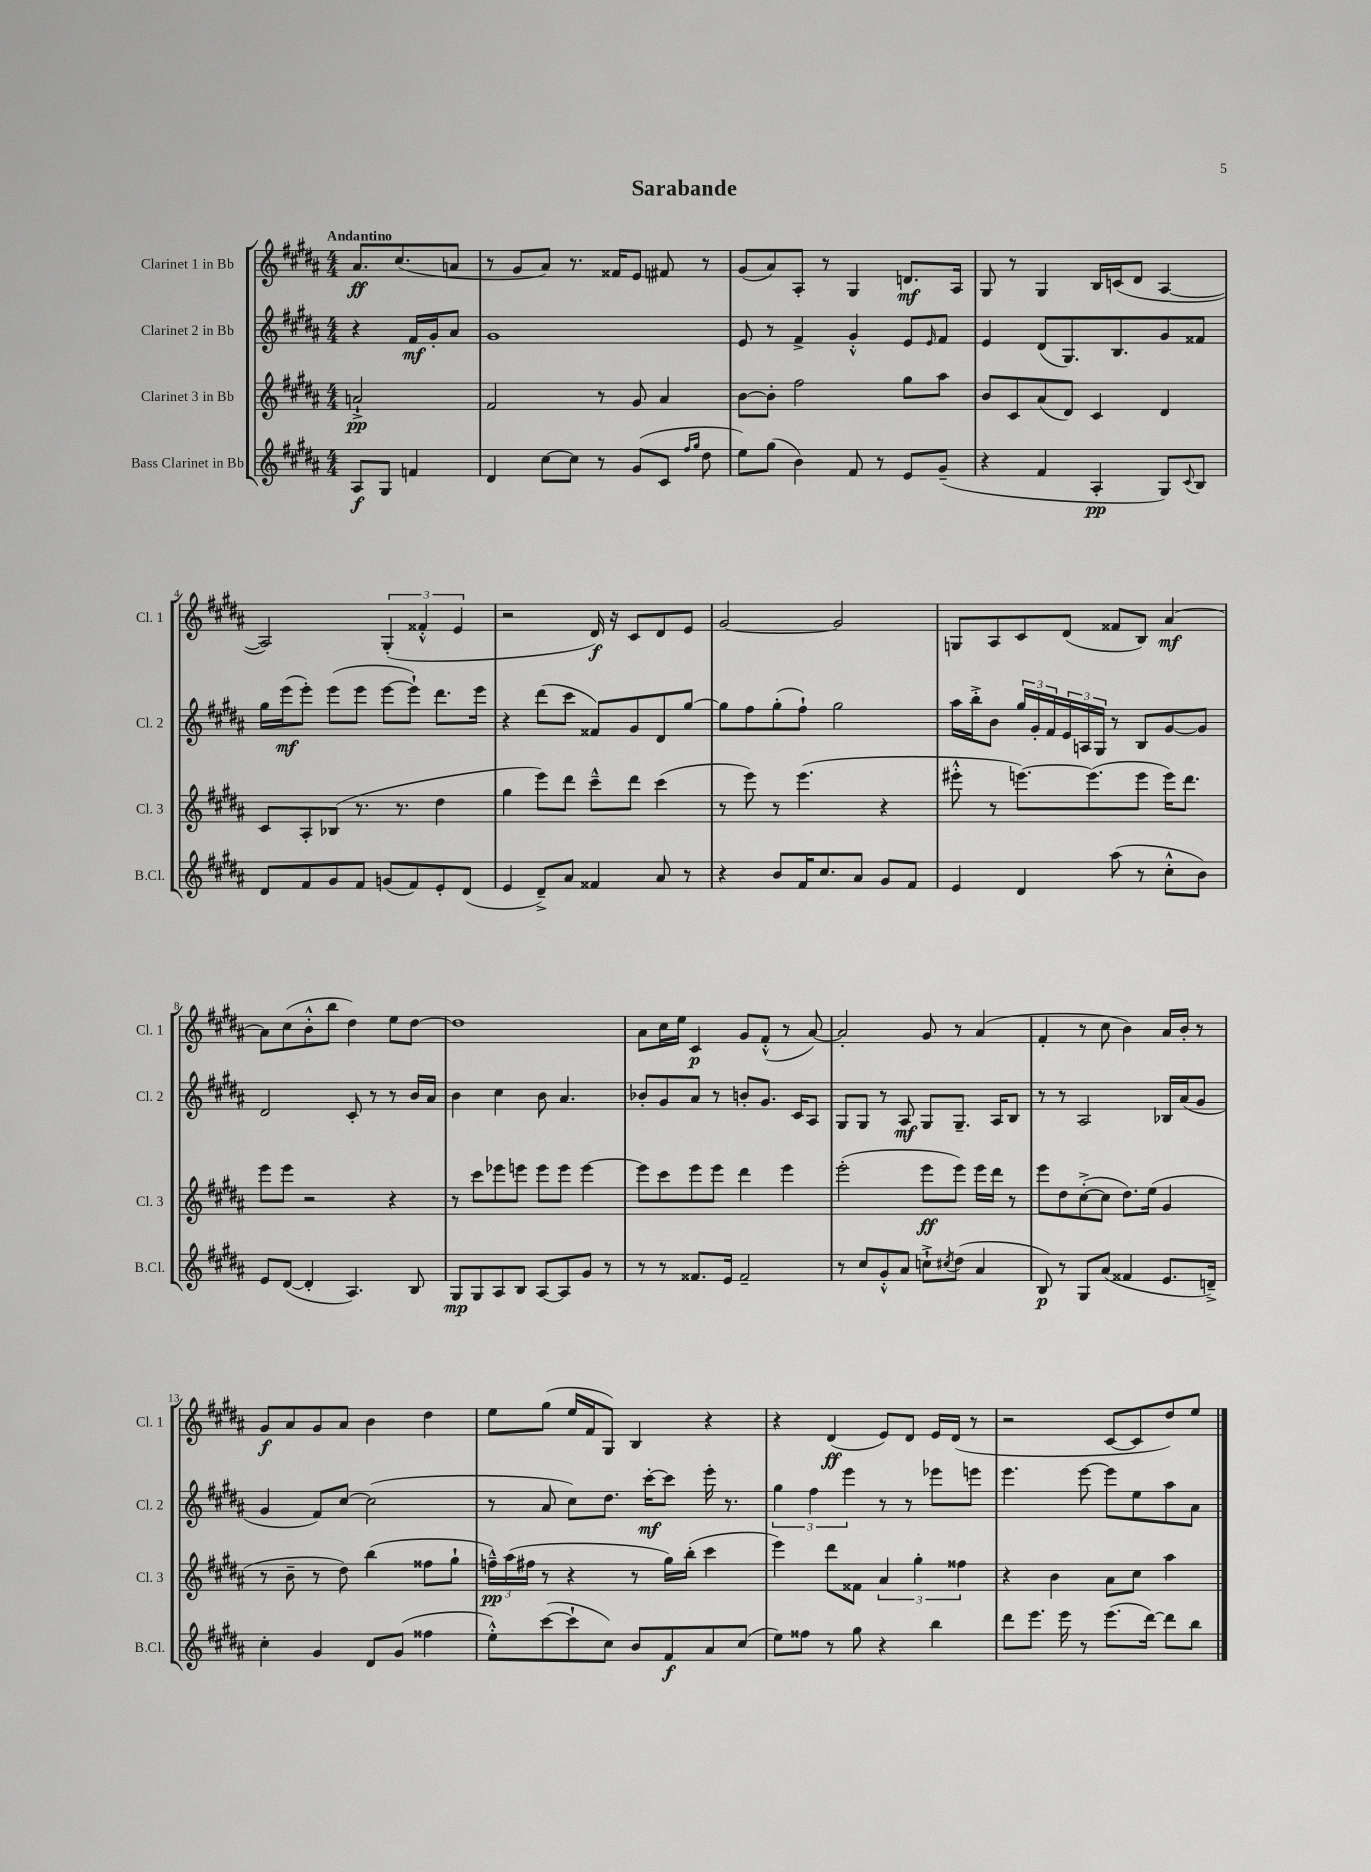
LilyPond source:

\header { title = "Sarabande" }
<<
\new StaffGroup <<
\new Staff = "s0" \with { instrumentName = "Clarinet 1 in Bb" shortInstrumentName = "Cl. 1" } {
    \clef treble \key b \major \numericTimeSignature \time 4/4 \partial 2 \tempo "Andantino"
    ais'8.\ff cis''8.( a'8 |
    r8 gis'8 ais'8) r8. fisis'16 e'8 fis'8 r8 |
    gis'8( ais'8) ais8-. r8 gis4 d'8.\mf ais16 |
    gis8 r8 gis4 b16 c'16( dis'8 ais4~ |
    ais2) \tuplet 3/2 { gis4-.( fisis'4-.-^ e'4 } |
    r2 dis'16\f) r16 cis'8 dis'8 e'8 |
    gis'2~ gis'2 |
    g8 ais8 cis'8 dis'8( fisis'8 b8) ais'4~\mf |
    ais'8 cis''8( b'8-.-^ b''8 dis''4) e''8 dis''8~ |
    dis''1 |
    ais'8 cis''16 e''16 cis'4\p gis'8 fis'8-.-^( r8 ais'8~) |
    ais'2-. gis'8 r8 ais'4( |
    fis'4-. r8 cis''8 b'4) ais'16 b'16-. r8 |
    gis'8\f ais'8 gis'8 ais'8 b'4 dis''4 |
    e''8 gis''8( e''16 fis'16 gis8) b4 r4 |
    r4 dis'4\ff( e'8) dis'8 e'16 dis'16( r8 |
    r2 cis'8~ cis'8 dis''8) e''8 \bar "|." |
}
\new Staff = "s1" \with { instrumentName = "Clarinet 2 in Bb" shortInstrumentName = "Cl. 2" } {
    \clef treble \key b \major \numericTimeSignature \time 4/4 \partial 2
    r4 fis'16\mf gis'16-. ais'8 |
    gis'1 |
    e'8 r8 fis'4-> gis'4-.-^ e'8 \grace { e'16 } fis'8 |
    e'4 dis'8( gis8.) b8. gis'8 fisis'8 |
    gis''16 e'''16\mf( e'''8-.) e'''8( e'''8 e'''8~ e'''8-!) dis'''8. e'''16 |
    r4 dis'''8( cis'''8 fisis'8) gis'8 dis'8 gis''8~ |
    gis''8 fis''8 gis''8-.( fis''8-!) gis''2 |
    ais''16 b''16-.-> b'8 \tuplet 3/2 { gis''16 gis'16-. fis'16 } \tuplet 3/2 { e'16 a16 gis16 } r8 b8 gis'8~ gis'8 |
    dis'2 cis'8-. r8 r8 b'16 ais'16 |
    b'4 cis''4 b'8 ais'4. |
    bes'8-. gis'8 ais'8 r8 b'8-. gis'8. cis'16 ais8 |
    gis8 gis8 r8 ais8\mf gis8 gis8.-- ais16 b8 |
    r8 r8 ais2 bes16 ais'16( gis'8 |
    gis'4 fis'8) cis''8~ cis''2( |
    r8 ais'8 cis''8) dis''8. cis'''16~-.\mf cis'''8 e'''16-. r8. |
    \tuplet 3/2 { gis''4 fis''4 e'''4 } r8 r8 ees'''8 e'''8 |
    e'''4. e'''8~ e'''8 e''8 ais''8 ais'8 \bar "|." |
}
\new Staff = "s2" \with { instrumentName = "Clarinet 3 in Bb" shortInstrumentName = "Cl. 3" } {
    \clef treble \key b \major \numericTimeSignature \time 4/4 \partial 2
    a'2-!->\pp |
    fis'2 r8 gis'8 ais'4 |
    b'8~ b'8-. fis''2 gis''8 ais''8 |
    b'8 cis'8 ais'8( dis'8) cis'4 dis'4 |
    cis'8 ais8-. bes8( r8. r8. dis''4 |
    gis''4 e'''8) dis'''8 cis'''8---^ dis'''8 cis'''4( |
    r8 e'''8) r8 e'''4.( r4 |
    eis'''8-.-^ r8 e'''8.~) e'''8.( e'''8 e'''16) dis'''8. |
    e'''8 e'''8 r2 r4 |
    r8 cis'''8 ees'''8 e'''8 e'''8 e'''8 e'''4~ |
    e'''8 cis'''8 e'''8 e'''8 dis'''4 e'''4 |
    e'''2-.( e'''8\ff e'''8) e'''16 dis'''16 r8 |
    e'''8 dis''8 cis''8~-.->( cis''8 dis''8.) e''16( gis'4 |
    r8 b'8-- r8 dis''8) b''4( fisis''8 gis''8-! |
    \tuplet 3/2 { f''16---^\pp) ais''16( fis''16 } r8 r4 r8 gis''16) b''16-.( cis'''4 |
    e'''4) dis'''8 fisis'8 \tuplet 3/2 { ais'4 gis''4-. fisis''4 } |
    r4 b'4 ais'8 cis''8 ais''4 \bar "|." |
}
\new Staff = "s3" \with { instrumentName = "Bass Clarinet in Bb" shortInstrumentName = "B.Cl." } {
    \clef treble \key b \major \numericTimeSignature \time 4/4 \partial 2
    ais8\f gis8 f'4 |
    dis'4 cis''8~ cis''8 r8 gis'8( cis'8 \grace { fis''16 gis''16 } dis''8 |
    e''8) gis''8( b'4) fis'8 r8 e'8 gis'8--( |
    r4 fis'4 ais4-.\pp gis8) \appoggiatura { cis'8 } b8 |
    dis'8 fis'8 gis'8 fis'8 g'8( fis'8) e'8-. dis'8( |
    e'4 dis'8--->) ais'8 fisis'4 ais'8 r8 |
    r4 b'8 fis'16 cis''8. ais'8 gis'8 fis'8 |
    e'4 dis'4 ais''8( r8 cis''8-.-^ b'8) |
    e'8 dis'8~( dis'4-. ais4.) b8 |
    gis8\mp gis8 ais8 b8 ais8~ ais8 gis'8 r8 |
    r8 r8 fisis'8. e'16 fisis'2-- |
    r8 cis''8 gis'8-.-^ ais'8 c''8-!-> \acciaccatura { cis''8 } dis''8( ais'4 |
    b8\p) r8 gis8 ais'8( fisis'4 e'8. d'16--->) |
    cis''4-. gis'4 dis'8 gis'8( fisis''4 |
    e''8-.-^) cis'''8~( cis'''8-! cis''8) b'8 fis'8\f ais'8 cis''8( |
    e''8) fisis''8 r8 gis''8 r4 b''4 |
    dis'''8 e'''8. e'''16 r8 e'''8.( dis'''16~) dis'''8 b''8 \bar "|." |
}
>>
>>
